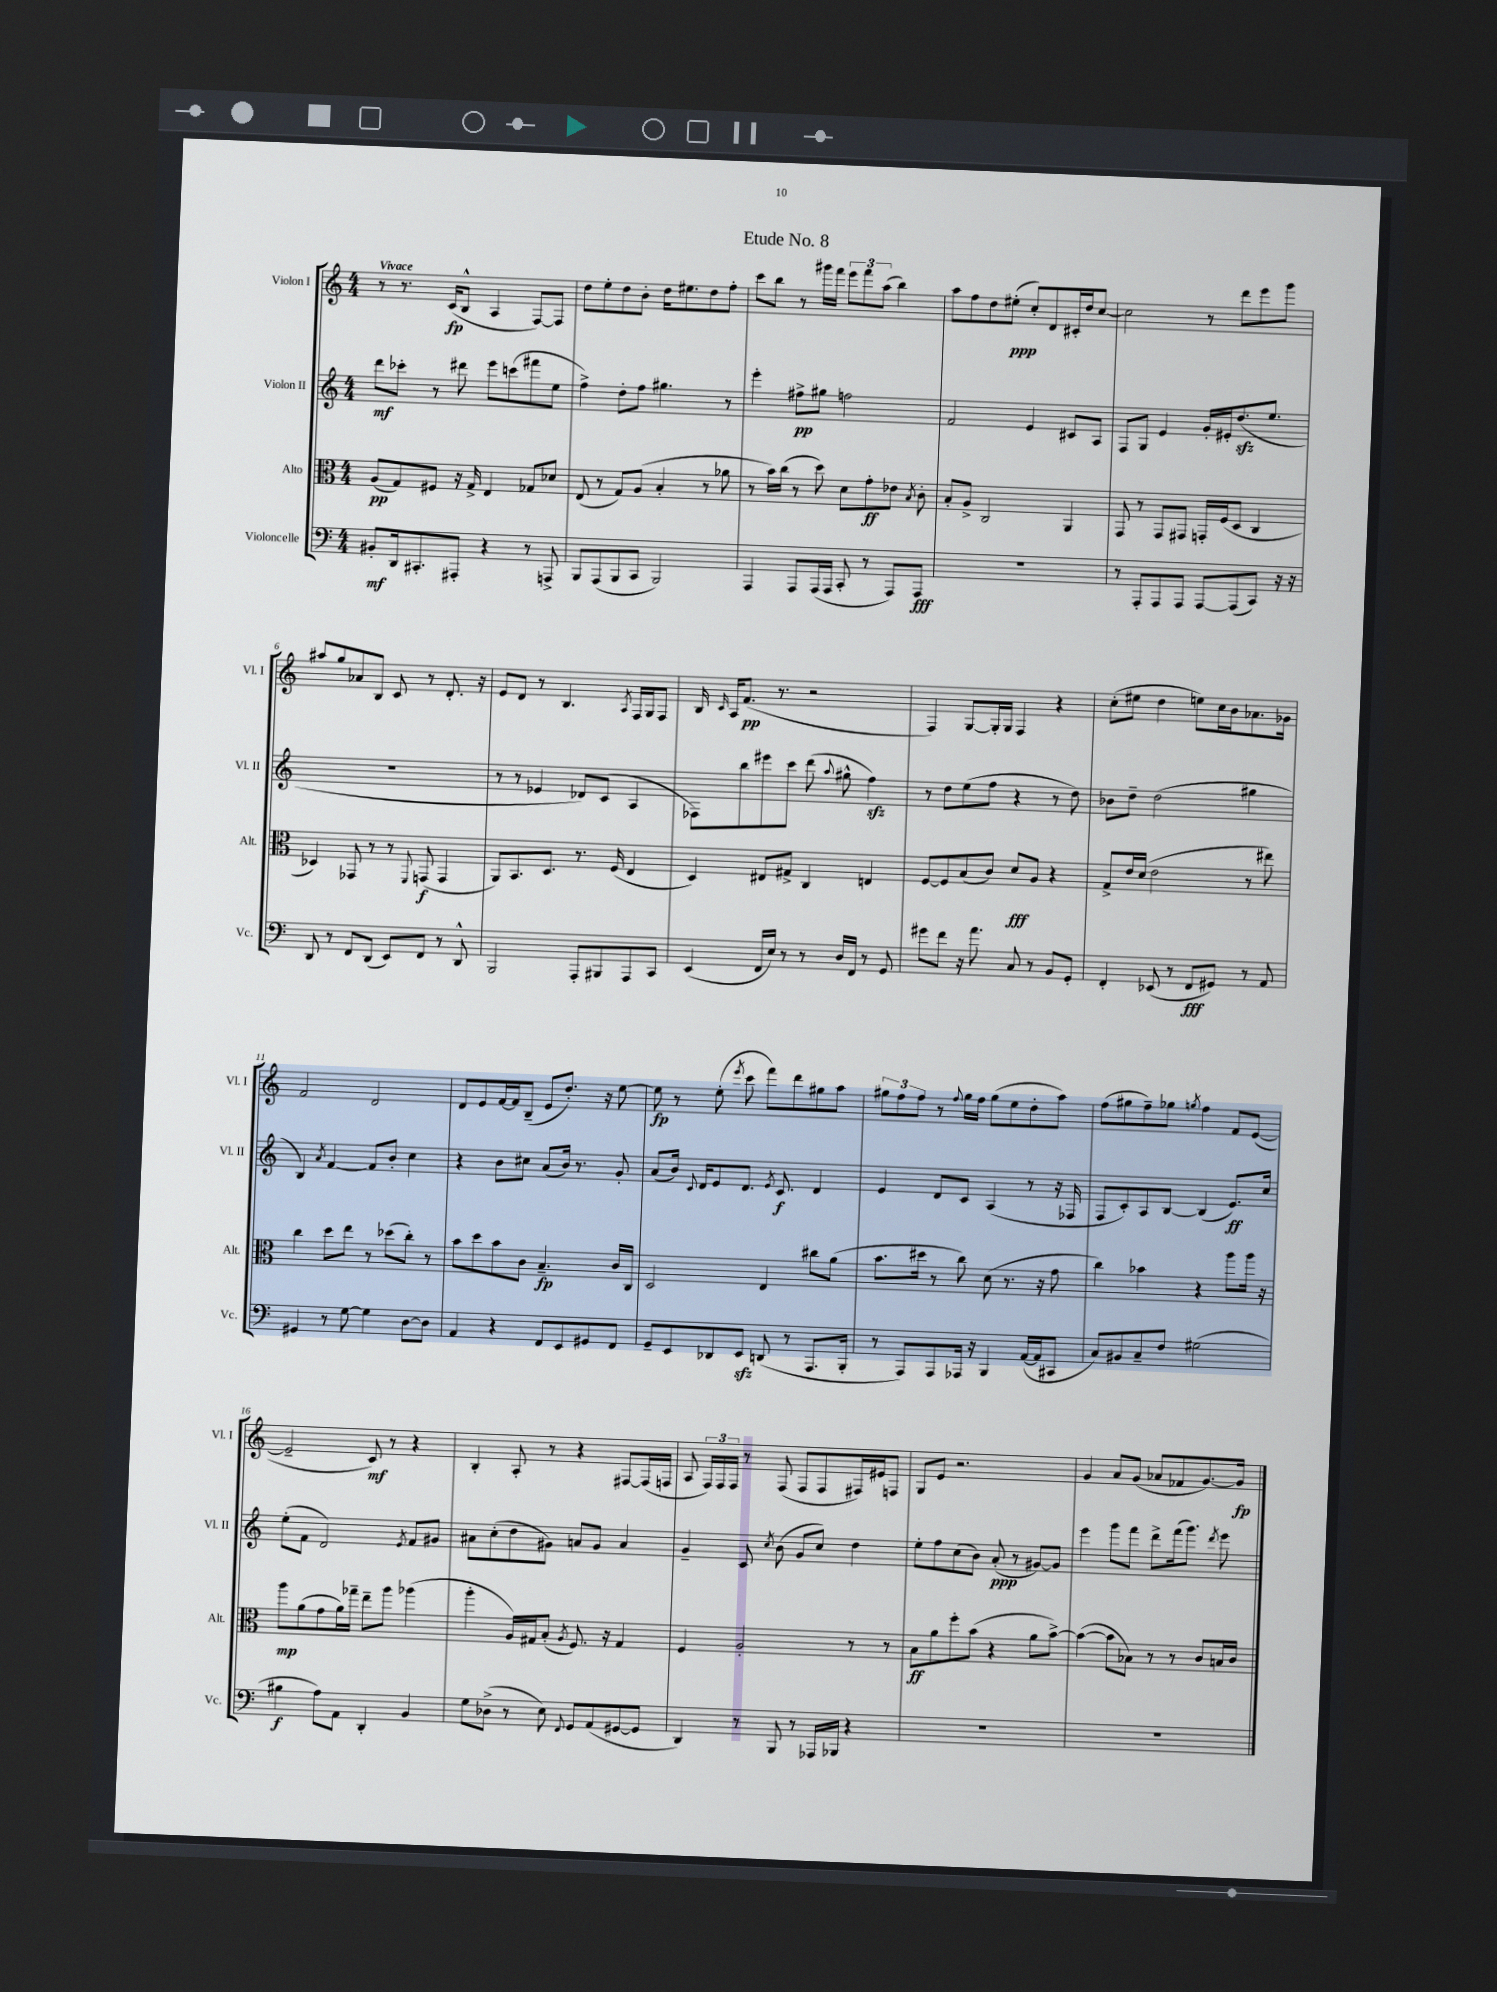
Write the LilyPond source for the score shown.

\header { title = "Etude No. 8" }
<<
\new StaffGroup <<
\new Staff = "s0" \with { instrumentName = "Violon I" shortInstrumentName = "Vl. I" } {
    \clef treble \key c \major \numericTimeSignature \time 4/4 \tempo "Vivace"
    \autoBeamOff r8 r8. c'16[\fp( b8]-^ a4 f8[~) f8] |
    d''8[ e''8-. d''8 b'8]-. d''16[ eis''8. d''8 f''8]-. |
    c'''8[ b''8] r8 gis'''16[ f'''16] \tuplet 3/2 { e'''8[ f'''8 a''8]( } b''4) |
    a''8[ f''8 d''8 eis''8]-.\ppp( c''8[-.) d'8 cis'16-. d''16 c''8]~ |
    c''2 r8 d'''8[ e'''8 g'''8] |
    ais''8[ g''8 aes'8 b8] c'8 r8 d'8.-. r16 |
    e'8[ d'8] r8 b4. \acciaccatura { a8 } f16[ g16 f8] |
    b16 \grace { c'16 } a16[ f'8.]\pp( r8. r2 |
    f4) g8[~ g16-. g16] f4 r4 |
    c''8[-.( eis''8] d''4 e''8[) c''16 b'16 aes'8. ges'16] |
    f'2 d'2 |
    d'8[ e'8 f'16~ f'16 b8]--( e'8[ d''8.]-.) r16 e''8~ |
    e''8\fp r8 e''8-.( \acciaccatura { e'''8 } c'''8 f'''8[) d'''8 gis''8 a''8] |
    \tuplet 3/2 { gis''8[ f''8 f''8] } r8 \appoggiatura { f''8 } gis''16[ f''16] gis''8[( e''8 d''8-. a''8]) |
    f''8[( gis''8 f''8--) ges''8] \acciaccatura { g''8 } f''4 f'8[ e'8]~( |
    e'2-- c'8\mf) r8 r4 |
    b4-. a8-. r8 r4 fis8[~ fis16( f16] |
    a8 \tuplet 3/2 { f16[) f16 f16] } r8 f8( f8[ f8 fis16) eis'16 f8] |
    g8[ e'8] r2. |
    g'4 a'8[ g'8]( aes'8[ fes'8 g'8.~) g'16]\fp \bar "|." |
}
\new Staff = "s1" \with { instrumentName = "Violon II" shortInstrumentName = "Vl. II" } {
    \clef treble \key c \major \numericTimeSignature \time 4/4
    \autoBeamOff d'''8[\mf ces'''8]-. r8 dis'''8 e'''8[ c'''8( fis'''8 e''8] |
    f''4->) d''8[-. f''8] gis''4. r8 |
    e'''4-. fis''8[->\pp gis''8] f''2 |
    f'2 e'4 cis'8[ a8] |
    f8[ g8] e'4 g'16[-. eis'16-. d''8.\sfz( e''8.] |
    R1 |
    r8 r8 ees'4 des'8[) c'8]( a4 |
    fes8[) b''8 eis'''8 c'''8] d'''8( \appoggiatura { a''8 } gis''8-^ f''4\sfz) |
    r8 d''8[ e''8( f''8] r4 r8 d''8) |
    bes'8[ d''8]-- d''2( gis''4 |
    b4) \acciaccatura { a'8 } f'4~ f'8[ b'8]-. c''4 |
    r4 b'8[ cis''8] a'8[( b'16]) r8. g'8-. |
    a'8[( b'16]) \appoggiatura { c'8 } d'16[ e'8 d'8.] \acciaccatura { e'8 } c'8.\f d'4 |
    e'4 d'8[ c'8] a4( r8 r16 fes16 |
    f8[ c'8-.) a8 b8]~ b4( e'8.[\ff) c''16] |
    e''8[-.( f'8] d'2) \acciaccatura { e'8 } f'8[ gis'8] |
    ais'8[ c''8-.( d''8 gis'8]) a'8[ gis'8] a'4 |
    g'4-- c'8 \acciaccatura { c''8 } b'8( g'8[ c''8]) d''4 |
    e''8[-. f''8 c''8( b'8]) a'8-.\ppp( r8 gis'8[~) gis'8] |
    e'''4 g'''8[ f'''8] d'''8[-> f'''16( g'''8.]) \acciaccatura { d'''8 } e'''8 \bar "|." |
}
\new Staff = "s2" \with { instrumentName = "Alto" shortInstrumentName = "Alt." } {
    \clef alto \key c \major \numericTimeSignature \time 4/4
    \autoBeamOff a8[\pp( g8) fis8] r16 g16-> e4 ges8[ des'8] |
    e8( r8 g8[) a8]( b4-. r8 aes'8 |
    r8 b'16[) c''16]( r8 d''8) d'8[ g'8-.\ff ees'8] \acciaccatura { b8 } c'8-. |
    b8[-. a8]-> c2 a,4 |
    g,8 r8 g,8[ gis,8] g,16[-. f16( d8] c4 |
    des4) ges,8 r8 r8 \appoggiatura { f,8 } g,8\f( g,4 |
    a,8[) b,8. d8.] r8. f16( e4 |
    d4) eis8[ gis8]-> c4 e4 |
    f8[~ f8 b8( c'8]) d'8[\fff a8] r4 |
    g8[-> e'16 d'16]( e'2 r8 eis''8) |
    c''4 d''8[ e''8] r8 des''8[( c''8]-.) r8 |
    b'8[ d''8 b'8 c'8] b4.--\fp c'16[ c16] |
    d2 e4 cis''8[ a'8]( |
    b'8.[ dis''16] r8 c''8) d'8( r8. r16 g'8 |
    c''4) bes'4 r4 a''8[ a''16] r16 |
    a''8[\mp a'8( g'8 a'16) ges''16]-- e''8[-- a''8] aes''4( |
    a''4-. a16[) gis16 b8]-.( \acciaccatura { a8 } f8.) r16 gis4 |
    f4 a2-. r8 r8 |
    b8[\ff a'8 f''8-. b'8]( r4 a'8[ b'8]~->) |
    b'4~( b'8[ bes8]) r8 r8 c'8[ b16 c'16] \bar "|." |
}
\new Staff = "s3" \with { instrumentName = "Violoncelle" shortInstrumentName = "Vc." } {
    \clef bass \key c \major \numericTimeSignature \time 4/4
    \autoBeamOff bis,8[-.\mf d,16 cis,8.-. ais,,8]-. r4 r8 a,,8-> |
    b,,8[ a,,8( b,,8 c,8] b,,2) |
    a,,4 a,,8[ a,,16( a,,16] c,8-. r8 a,,8[) a,,8]\fff |
    R1 |
    r8 a,,8[-. a,,8 a,,8] a,,8[~ a,,8( c,8]) r16 r16 |
    d,8 r8 f,8[ d,8]( e,8[) f,8] r8 d,8-^ |
    b,,2 a,,8[-. bis,,8 a,,8 c,8] |
    e,4( f,16[ e16]) r8 r8 d16[ f,16] r8 g,8 |
    gis'8[ f'8] r16 a'8. c8 r8 b,8[ g,8]-. |
    f,4-. ees,8( r8 f,8[\fff gis,8]) r8 a,8 |
    gis,4 r8 g8~ g4 d8[~ d8] |
    a,4 r4 f,8[ e,8 gis,8 f,8] |
    g,8[-- e,8 des,8 e,8]\sfz d,8( r8 a,,8.[ b,,16]-. |
    r8 a,,8[) a,,8 aes,,16] r16 b,,4 a,16[~( a,16 cis,8] |
    c8[) bis,8 c8-- f8] gis2( |
    bis4\f a8[) a,8] d,4-. b,4 |
    g8[ des8]->( r8 e8) \appoggiatura { f,8 } g,8[ a,8( gis,8~ gis,8] |
    d,4) r8 b,,8 r8 aes,,16[ bes,,16] r4 |
    R1 |
    R1 \bar "|." |
}
>>
>>
